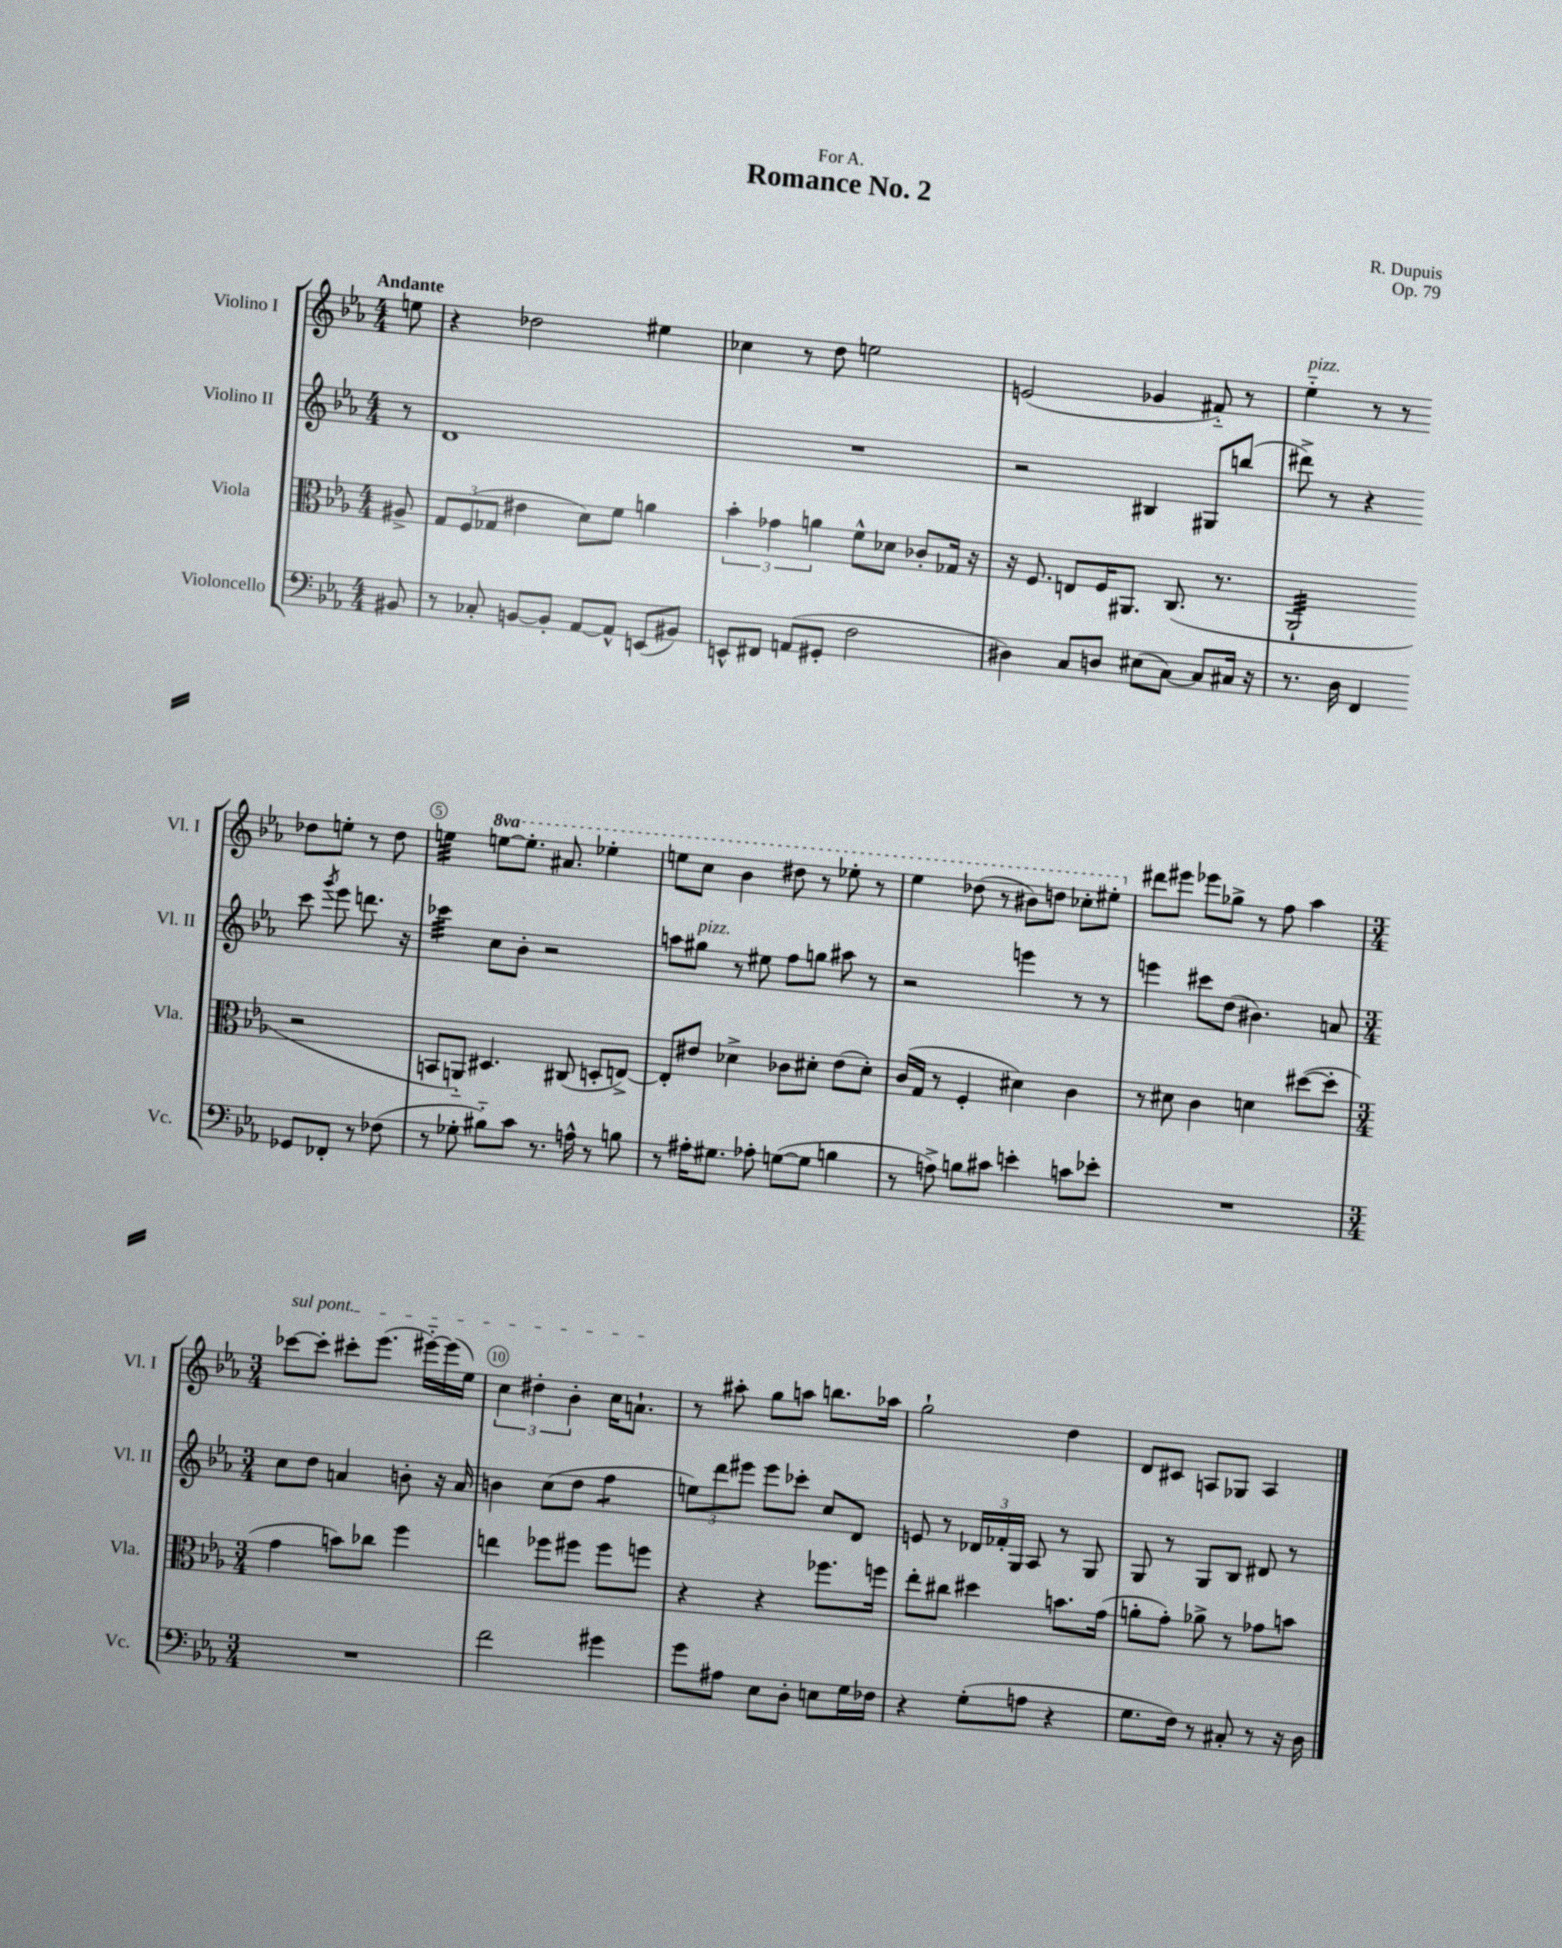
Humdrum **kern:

**kern	**kern	**kern	**kern
*staff4	*staff3	*staff2	*staff1
*clefF4	*clefC3	*clefG2	*clefG2
*k[b-e-a-]	*k[b-e-a-]	*k[b-e-a-]	*k[b-e-a-]
*M4/4	*M4/4	*M4/4	*M4/4
8BB#	8A#^	8r	8ee
=	=	=	=
8r	12G	1d	4r
.	(12F	.	.
8C-'	.	.	.
.	12G-	.	.
[8BB	4e#	.	2dd-
8BB']	.	.	.
[8AA-	8d)	.	.
8AA-^^]	8f	.	.
(8EE	4a	.	4ee#
8BB#)	.	.	.
=	=	=	=
8EE^^	6b-'	1r	4cc-
8FF#	.	.	.
.	6g-	.	.
(8AA	.	.	8r
.	6a	.	.
8GG#'	.	.	8dd
2F	8f^^	.	2ee
.	8d-	.	.
.	8c-'	.	.
.	16G-	.	.
.	16r	.	.
=	=	=	=
4D#)	16r	2r	(2e
.	8.F	.	.
8C	8E	.	.
8D	16F	.	.
.	8.AA#	.	.
(8E#	.	4B#	4g-
[8C)	(8.C	.	.
8C]	.	8G#	8f#'~)
.	8.r	.	.
16C#	.	(8bb	8r
16r	.	.	.
=	=	=	=
8.r	2AA-`	8ddd#^)	4ee-'~
.	.	8r	.
16D	.	.	.
4FF	.	4r	8r
.	.	.	8r
8GG-	2r	8ccc	8dd-
.	.	8qggg	.
8FF-'	.	8eee-	8ee'
8r	.	8.ddd	8r
(8F-	.	.	8dd-
.	.	16r	.
=	=	=	=
8r	8BB	4ccc-	4ee
8G-'	8AA'~)	.	.
8B#'~)	4.D#	8cc	[8eee
8c	.	8b-'	8.eee']
8.r	.	2r	.
.	.	.	8.aa#
.	(8C#	.	.
16A^^	.	.	.
8r	8D'	.	4eee-'
8B	[8E^)	.	.
=	=	=	=
8r	8E']	8aa	8eee
16A#'	8e#	8gg#	8ccc
8.G#	.	.	.
.	4d-^	8r	4bb-
8A-'	.	8ee#	.
([8G	8c-	8ff	8ddd#
8G]	8d#'	8gg	8r
4B	(8e#	8aa#	8eee-'
.	8d#')	8r	8r
=	=	=	=
8r	(16c	2r	4eee-
.	16G	.	.
8A^)	8r	.	.
8B	4F'	.	(8ddd-
8c#	.	.	8r
4e'	4d#)	4eee	8bb#)
.	.	.	8ddd
8c	4c	8r	8ccc-'
8e-'	.	8r	8eee#'
=	=	=	=
1r	8r	4eee	8ddd#
.	8d#	.	8eee#
.	4c	8ccc#	8eee-
.	.	(8dd	8gg-^
.	4d	4.b#)	8r
.	.	.	8ff
.	([8dd#	.	4aa-
.	8dd#']	8a	.
=	=	=	=
*M3/4	*M3/4	*M3/4	*M3/4
2.r	4g	8cc	[8ccc-
.	.	8dd	8ccc-']
.	8b)	4a	8ccc#'
.	8cc-	.	(8.eee-
.	4ff	8b'	.
.	.	.	[16eee#'~)
.	.	16r	(16eee#]
.	.	16a	16ee-)
=	=	=	=
2f	4ee	4b	6cc
.	.	.	6dd#'
.	8ff-	(8cc	.
.	.	.	6b-'
.	8ff#	8dd	.
4g#	8ff#	4ff	16cc
.	.	.	8.a`
.	8ff	.	.
=	=	=	=
8g	4r	12ee)	8r
.	.	12ddd	.
8A#	.	.	8aa#'
.	.	12eee#	.
8E-	4r	8eee#	8gg
8D'	.	8ccc-'	8aa
8E	8.ff-	8cc	8.bb
16G	.	8d	.
16F-	16ff	.	16aa-
=	=	=	=
4r	8ee-'	8e	2gg`
.	8cc#	8r	.
(8G'	4dd#	24d-	.
.	.	24f-'	.
.	.	24G	.
8A	.	8A-	.
4r	8.b	8r	4dd
.	.	8G	.
.	(16g	.	.
=	=	=	=
8.G	8a'	8G	8d
.	8g')	8r	8c#
16F)	.	.	.
8r	8a-^	8G	8A
8C#'	8r	8B-	8G-
8r	8g-	8d#	4A
16r	8b	8r	.
16D	.	.	.
==	==	==	==
*-	*-	*-	*-
